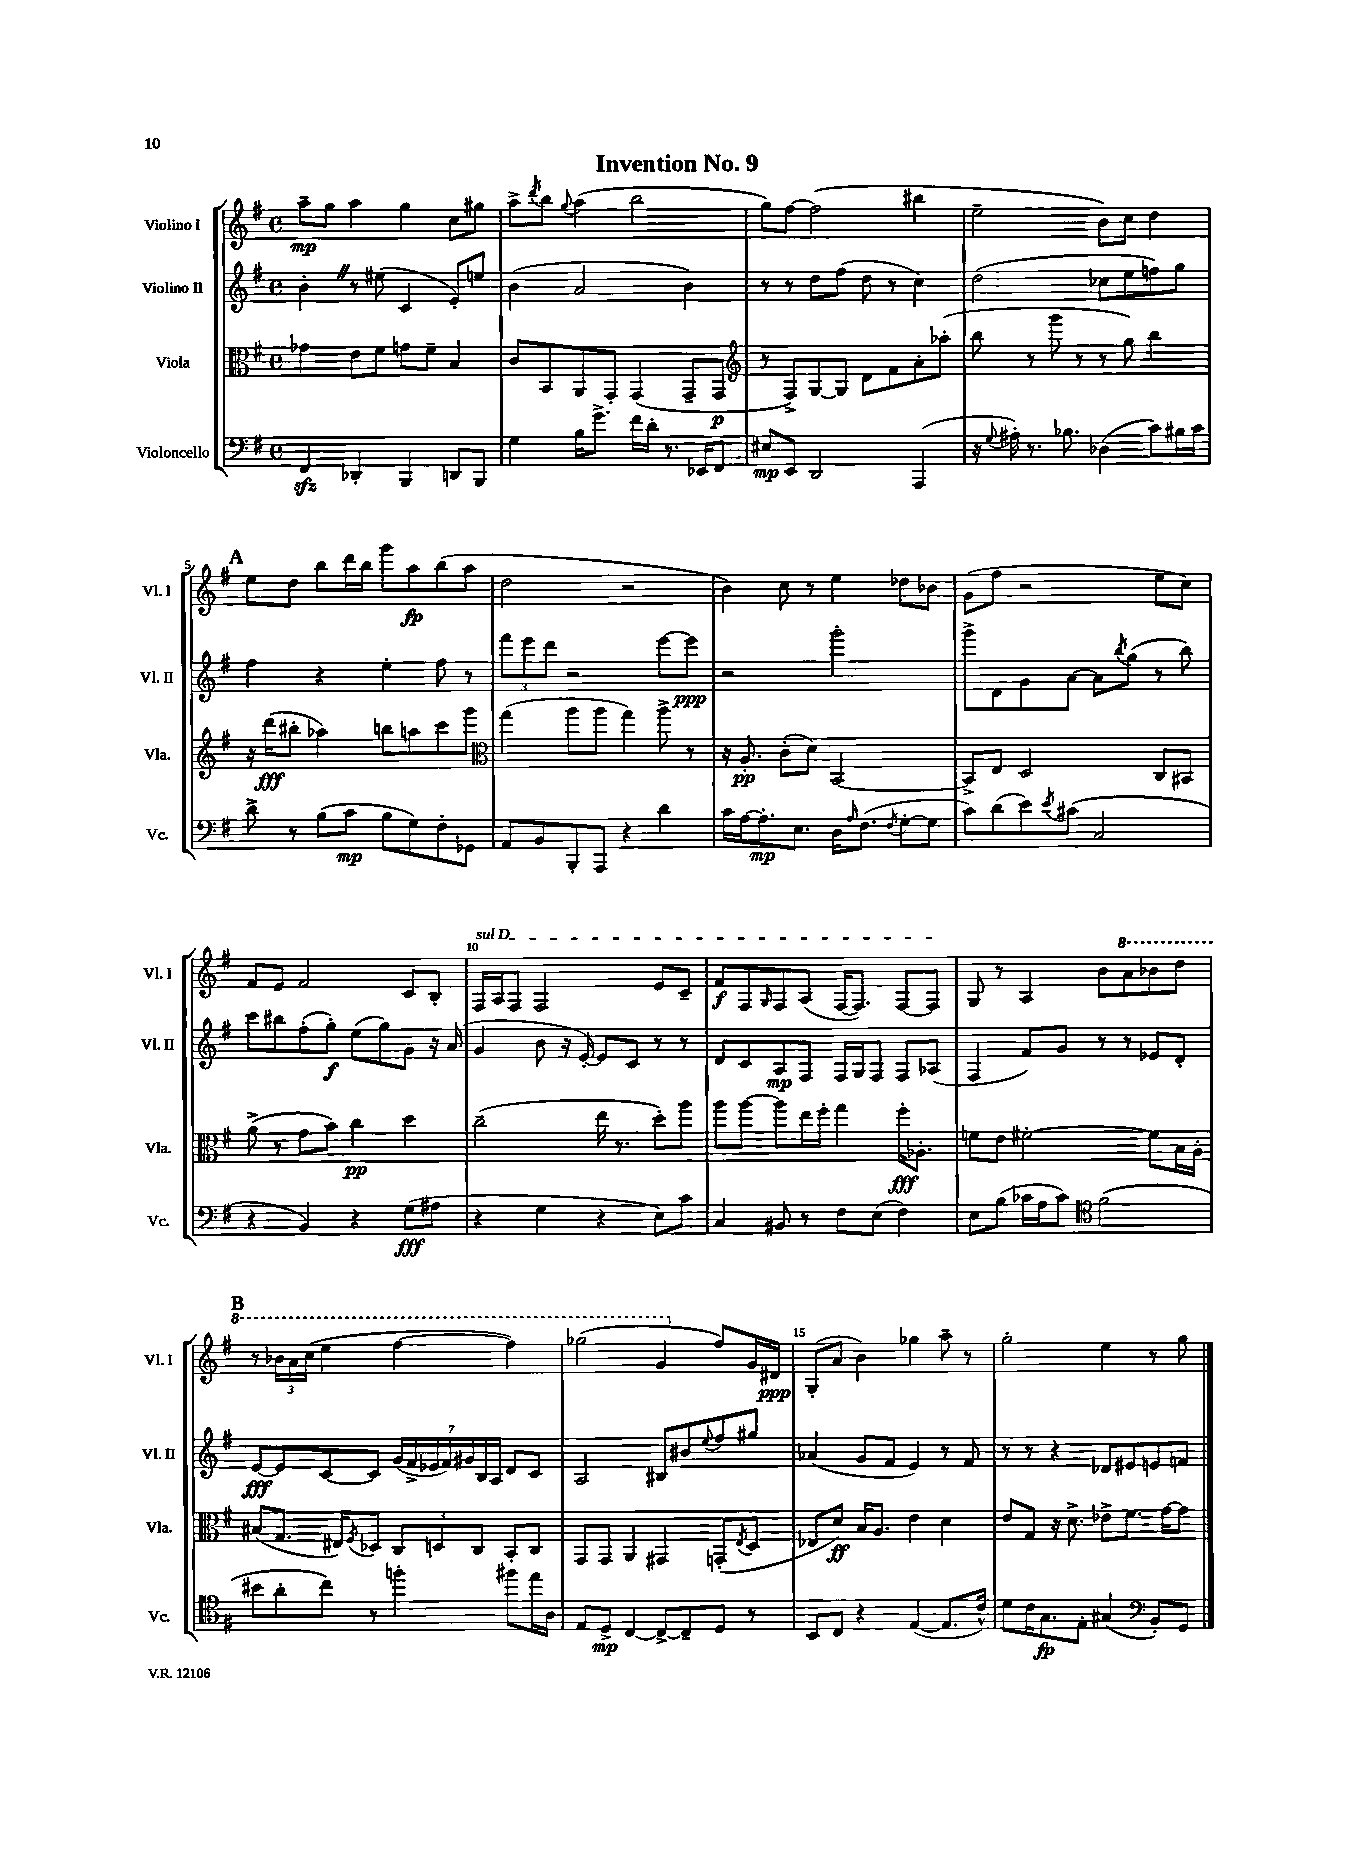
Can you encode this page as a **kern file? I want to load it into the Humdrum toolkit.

**kern	**kern	**kern	**kern
*staff4	*staff3	*staff2	*staff1
*clefF4	*clefC3	*clefG2	*clefG2
*k[f#]	*k[f#]	*k[f#]	*k[f#]
*M4/4	*M4/4	*M4/4	*M4/4
*met(c)	*met(c)	*met(c)	*met(c)
4FF#/	4g-\	4b'\	8aa~\L
.	.	.	8gg\J
4DD-'/	8e\L	8r	4aa\
.	8f#\J	(8ee#\	.
4BBB/	8g\L	4c/	4gg\
.	8f#~\J	.	.
8DD/L	4B/	8e'/L)	8cc\L
8BBB/J	.	8ee/J	8gg#\J
=	=	=	=
4G\	8c/L	(4b\	8aa^\L
.	.	.	8qddd/
.	8BB/	.	8bb\J
.	.	.	8qqgg/
16B\LK	8AA/	2a/	(4aa\
8.g^\J	.	.	.
.	8GG'/J	.	.
16f#\LL	(4GG/	.	2bb\
16d'\JJ	.	.	.
8.r	.	.	.
.	8GG~/L	4b\)	.
16EE-/LK	.	.	.
8FF#/J	8GG/J	.	.
=	=	=	=
*	*clefG2	*	*
8E#/L	8r	8r	8gg\L)
8EE/J	8F#^/L)	8r	[8ff#\J
2DD/	[8G/	8dd\L	(2ff#\]
.	8G/]J	(8ff#\J	.
.	8d\L	8dd\	.
.	8f#\	8r	.
(4AAA/	8a'\	4cc\)	4bb#\
.	(8aa-'\J	.	.
=	=	=	=
16r	8bb\	(2dd\	2ee~\
8qqG/	.	.	.
16A#'\)	.	.	.
8.r	8r	.	.
.	8ggg\	.	.
8.B-\	.	.	.
.	8r	.	.
(4D-\	8r	8cc-\L	8b\L)
.	8gg\)	8ee\	8cc\J
8c\L)	4bb\	8ff\)	4dd\
16B#\L	.	8gg\J	.
16c\JJ	.	.	.
=	=	=	=
8d^\	16r	4ff#\	8ee\L
.	(16ddd\LK	.	.
8r	8bb#'\J	.	8dd\J
(8B\L	4aa-\)	4r	8bb\L
8c\J	.	.	16ddd\L
.	.	.	16bb\JJ
8B\L	8bb\L	4ee'\	8ggg\L
8G\)	8aa\	.	8aa\
8F#'\	8ccc\	8ff#\	(8bb\
8GG-\J	8ggg\J	8r	8aa\J
=	=	=	=
*	*clefC3	*	*
8AA/L	(4gg\	12fff#\L	2dd\
.	.	12eee\	.
8BB/	.	.	.
.	.	12ddd\J	.
8BBB'/	8aa\L	2r	.
8AAA/J	8aa\J	.	.
4r	4gg\)	.	2r
4d\	8aa^\	[8eee\L	.
.	8r	8eee\]J	.
=	=	=	=
16c\LL	16r	2r	4b\)
[16A\J	8.A'/	.	.
8.A'\]	.	.	.
.	(8c'\L	.	8cc\
8.E\J	.	.	.
.	8d\J)	.	8r
16D\LK	[2BB/	2ggg'\	4ee\
16qqA/	.	.	.
(8.F#\J	.	.	.
8qF#/	.	.	.
[8G'\L	.	.	8dd-\L
8G\]J	.	.	8b-\J
=	=	=	=
8c\L)	8BB^/]L	8ggg^\L	(8g\L
(8d\	8E/J	8d\	8ff#\J
8e\)	2D/	8g\	2r
8qe/	.	.	.
(8c#\J	.	[8a\J	.
2C/	.	8a\]L	.
.	.	8qbb/	.
.	.	(8gg\J	.
.	8C/L	8r	8ee\L
.	8BB#/J	8bb\)	8cc\J)
=	=	=	=
4r	(8a^\	8ccc\L	8f#/L
.	8r	8bb#\	8e/J
4BB/)	8g\L	(8ff#'\	2f#/
.	8b\J)	8gg'\J)	.
4r	4cc\	(8ee\L	.
.	.	8gg\)	.
(8G\L	4dd\	8g\J	8c/L
8A#\J	.	16r	8B'/J
.	.	(16a/	.
=	=	=	=
4r	(2cc~\	4g/	16F#/LL
.	.	.	16A/J
.	.	.	8F#/J
4G\	.	8b\	2F#/
.	.	16r	.
.	.	[16e'/)	.
4r	16ee\	8e/]L	.
.	8.r	.	.
.	.	8c/J	.
8E\L)	8dd'\L)	8r	8e/L
8c\J	8aa\J	8r	8c~/J
=	=	=	=
4C/	8aa\L	8d/L	8f#/L
.	[8aa\J	8c/	8F#/
.	.	.	16qqG/
8BB#/	8aa\]L	8A/	8F#/
8r	16ee\L	8F#/J	(8A/J
.	16ff#'\JJ	.	.
8F#\L	4gg\	16F#/LL	[16F#/LK
.	.	16G/J	8.F#/]J)
(8E\J	.	8F#/J	.
4F#\)	16ff#'\LK	8F#/L	[8F#/L
.	8.A-'\J	.	.
.	.	(8A-/J	8F#/]J
=	=	=	=
8E\L	8f\L	4F#/	8G/
(8B\J	8e\J	.	8r
16c-\LL	[2f#'\	8f#/L)	4A/
16A\J	.	.	.
8c-\J)	.	8g/J	.
*clefC4	*	*	*
(2f#\	.	8r	8b\L
.	.	8r	8aa\
.	8f#\]L	8e-/L	8bb-\
.	16B\L	8d'/J	8ddd\J
.	16A'\JJ	.	.
=	=	=	=
8b#\L	(8B#/L	[8e/L	8r
8a'\	8.G/J	8e/]	24bb-\LL
.	.	.	24aa\
.	.	.	(24ccc\JJ
8cc\J)	.	[8c/	4eee\
.	16E#/LK)	.	.
.	8qF#/	.	.
8r	8D-/J	8c/]J	.
4ff'\	12C/L	(28g/LL	[4fff#\
.	.	28f#^/	.
.	.	28e-/	.
.	12D/	.	.
.	.	28f#/)	.
.	.	28g#/	.
.	12C/J	.	.
.	.	28B/	.
.	.	28A/JJ	.
8ff#\L	8BB'/L	8d/L	4fff#\])
16ee\L	8C/J	8c/J	.
16A\JJ	.	.	.
=	=	=	=
8E/L	8GG/L	2A/	(2ggg-\
8D^/J	8GG/J	.	.
[4C/	4AA/	.	.
8C^/_L	4GG#/	8B#/L	4gg/
8C~/]	.	8b#/	.
.	.	8qqee/	.
8D/J	(8GG'/L	8ff#/	8ff#/L)
.	8qE/	.	.
8r	8D/J	8gg#/J	16g/L
.	.	.	16d#/JJ
=	=	=	=
8BB/L	8E-/L	(4a-/	(8G'/L
8C/J	8d/J)	.	8a/J
4r	16B/LK	8g/L	4b\)
.	8.A/J	.	.
.	.	8f#/J	.
([4E/	4e\	4e/)	4gg-\
8.E/]L	4d\	8r	8aa~\
.	.	8f#/	8r
16c^^/Jk)	.	.	.
=	=	=	=
8d\L	8e/L	8r	2gg'\
16c\K	8G/J	8r	.
8.G\	.	.	.
.	16r	4r	.
.	8.d^\	.	.
8E'\J	.	.	.
(4G#/	8e-^\L	8d-/L	4ee\
.	8.f#\J	8e#/	.
*clefF4	*	*	*
8BB'/L)	.	8e/	8r
.	[16g\LK	.	.
8GG/J	8g\]J	8f/J	8gg\
==	==	==	==
*-	*-	*-	*-
